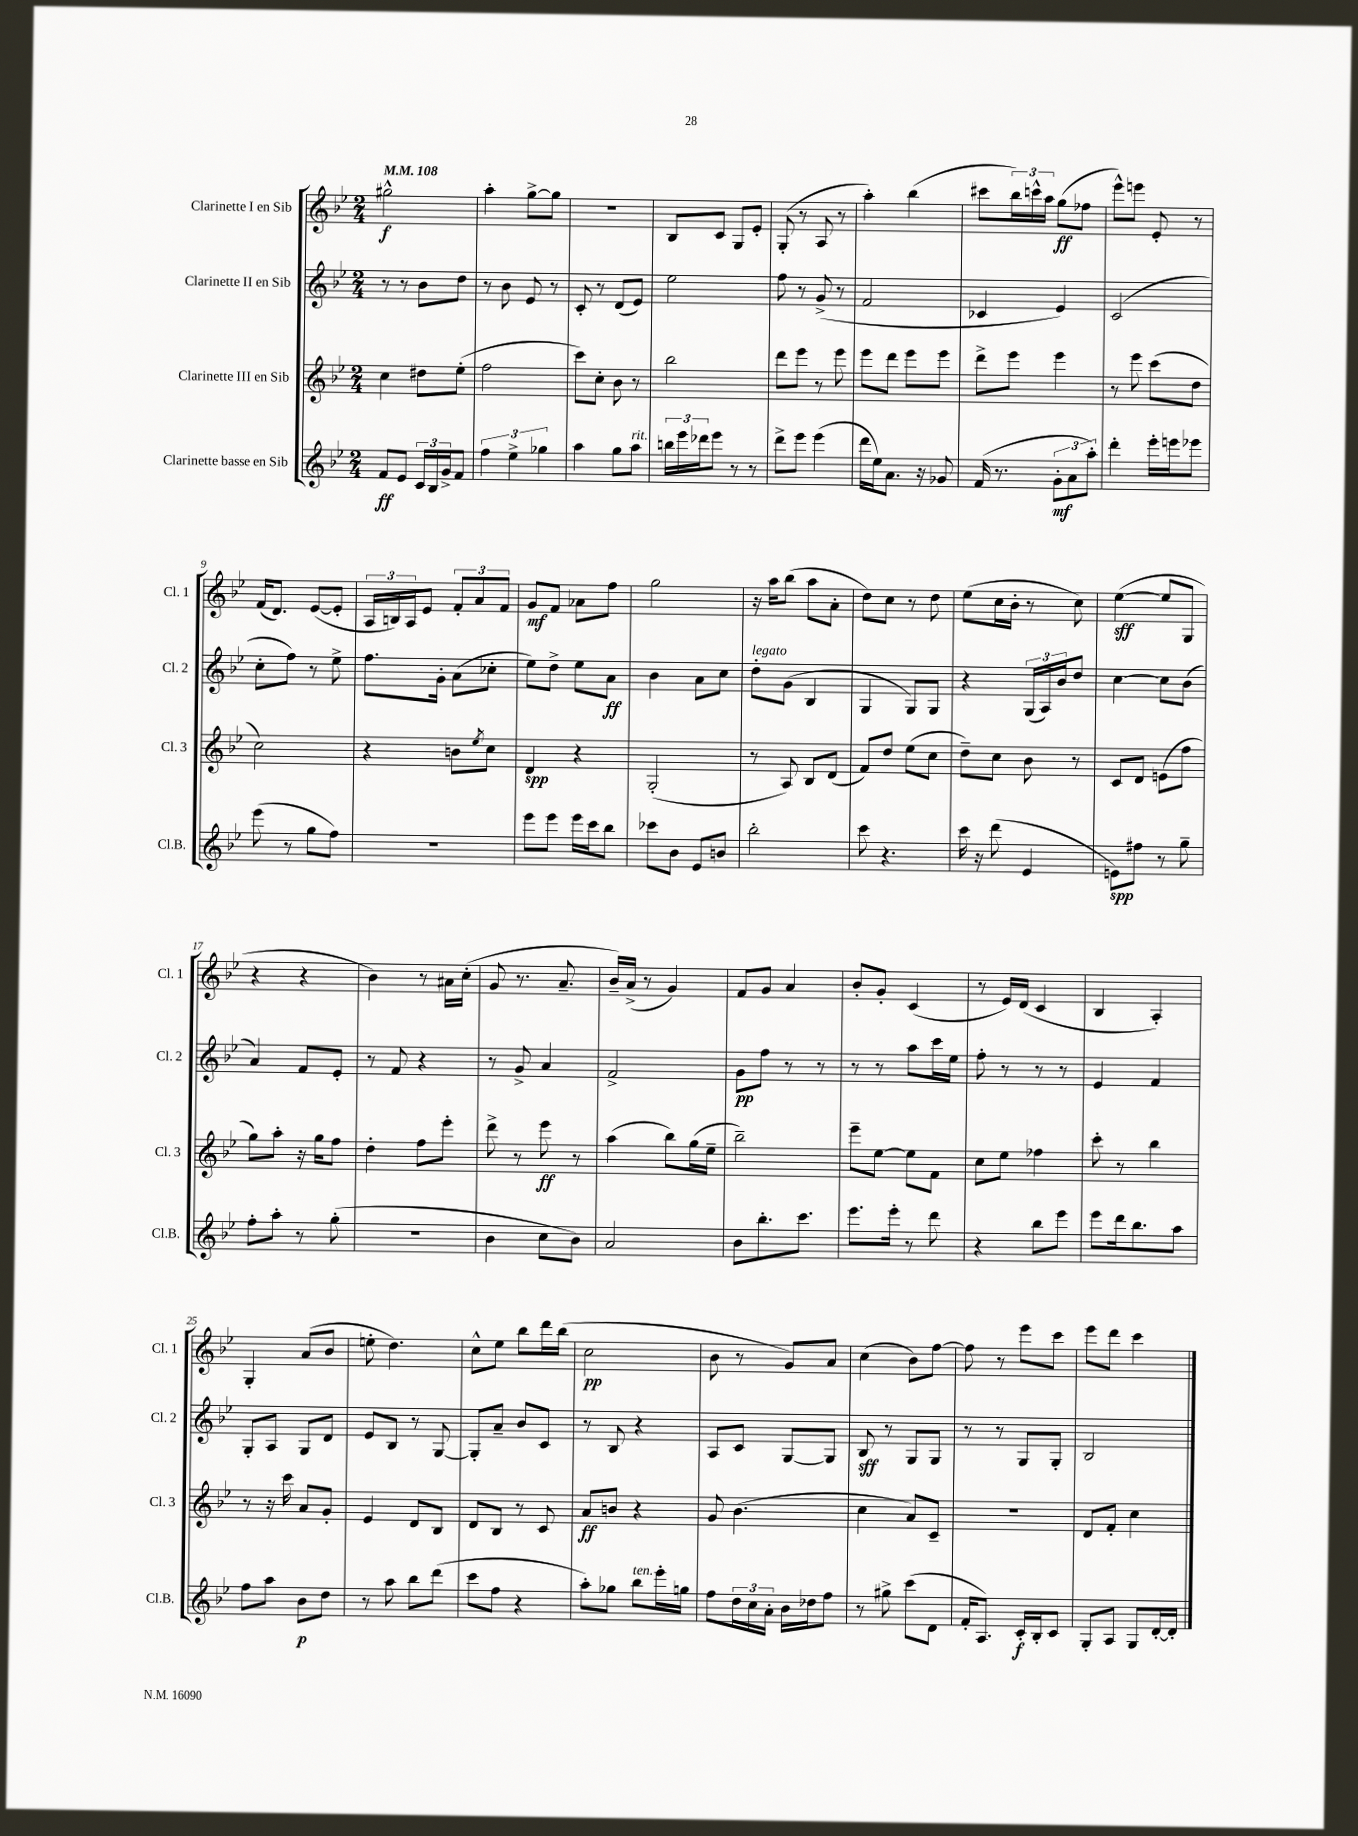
<<
\new StaffGroup <<
\new Staff = "s0" \with { instrumentName = "Clarinette I en Sib" shortInstrumentName = "Cl. 1" } {
    \clef treble \key bes \major \numericTimeSignature \time 2/4 \tempo 4 = 108
    gis''2-^\f |
    a''4-. g''8~-> g''8 |
    R2 |
    bes8 c'8 g8 ees'8-. |
    g8-.( r8 a8 r8 |
    a''4-.) bes''4( |
    cis'''8 \tuplet 3/2 { bes''16) c'''16-^ a''16 } g''8\ff( fes''8 |
    ees'''8-^) e'''8 ees'8-. r8 |
    f'16( d'8.) ees'8~( ees'8-. |
    \tuplet 3/2 { a16 b16) a16 } ees'8 \tuplet 3/2 { f'8-. a'8 f'8 } |
    g'8\mf f'8 aes'8 f''8 |
    g''2 |
    r16 a''16 bes''8( a''8 a'8-. |
    d''8) c''8 r8 d''8 |
    ees''8( c''16 bes'16-. r8 c''8) |
    ees''4~\sff( ees''8 g8 |
    r4 r4 |
    bes'4) r8 ais'16 c''16-.( |
    g'8 r8. a'8.-- |
    bes'16--) a'16->( r8 g'4) |
    f'8 g'8 a'4 |
    bes'8-. g'8-. c'4( |
    r8 ees'16) d'16( c'4 |
    bes4 a4-.) |
    g4-. a'8( bes'8 |
    e''8-. d''4.) |
    c''8-^ ees''8 bes''8 d'''16 bes''16( |
    c''2\pp |
    bes'8 r8 g'8) a'8 |
    c''4( bes'8) f''8~ |
    f''8 r8 ees'''8 c'''8 |
    ees'''8 d'''8 c'''4 \bar "|." |
}
\new Staff = "s1" \with { instrumentName = "Clarinette II en Sib" shortInstrumentName = "Cl. 2" } {
    \clef treble \key bes \major \numericTimeSignature \time 2/4
    r8 r8 bes'8 d''8 |
    r8 bes'8 ees'8 r8 |
    c'8-. r8 d'8( ees'8) |
    ees''2 |
    f''8 r8 g'8->( r8 |
    f'2 |
    ces'4 ees'4) |
    c'2( |
    c''8-. f''8) r8 ees''8-> |
    f''8. g'16-. a'8( ces''8-. |
    ees''8) d''8-> ees''8 a'8\ff |
    bes'4 a'8 c''8 |
    d''8-.^\markup { \italic "legato" } g'8( bes4 |
    g4 g8) g8 |
    r4 \tuplet 3/2 { g16( a16) bes'16 } d''8 |
    c''4~ c''8 bes'8( |
    a'4) f'8 ees'8-. |
    r8 f'8 r4 |
    r8 g'8-> a'4 |
    f'2-> |
    g'8\pp f''8 r8 r8 |
    r8 r8 a''8 c'''16 ees''16 |
    f''8-. r8 r8 r8 |
    ees'4 f'4 |
    g8-. a8 g8 d'8 |
    ees'8 bes8 r8 g8~ |
    g8-. a'8-- bes'8 c'8 |
    r8 bes8 r4 |
    a8 c'8 g8~ g8 |
    bes8\sff r8 g8 g8 |
    r8 r8 g8 g8-. |
    bes2 \bar "|." |
}
\new Staff = "s2" \with { instrumentName = "Clarinette III en Sib" shortInstrumentName = "Cl. 3" } {
    \clef treble \key bes \major \numericTimeSignature \time 2/4
    c''4 dis''8 ees''8-.( |
    f''2 |
    c'''8) c''8-. bes'8 r8 |
    bes''2 |
    d'''8 ees'''8 r8 ees'''8 |
    ees'''8 d'''8 ees'''8 ees'''8 |
    d'''8-> ees'''8 ees'''4 |
    r8 ees'''8 c'''8( d''8 |
    c''2) |
    r4 b'8 \acciaccatura { ees''8 } c''8 |
    d'4\spp r4 |
    g2-.( |
    r8 a8) bes8 d'8( |
    f'8) d''8 ees''8( c''8 |
    d''8--) c''8 bes'8 r8 |
    c'8 d'8 e'8( f''8 |
    g''8) a''8-. r16 g''16 f''8 |
    d''4-. f''8 ees'''8-. |
    d'''8-> r8 ees'''8\ff r8 |
    a''4( bes''8) g''16( ees''16-- |
    bes''2--) |
    ees'''8-- ees''8~ ees''8 f'8 |
    c''8 ees''8 fes''4 |
    c'''8-. r8 bes''4 |
    r8 r16 c'''16 a'8 g'8-. |
    ees'4 d'8 bes8 |
    d'8 bes8 r8 c'8 |
    a'8\ff b'8 r4 |
    g'8 bes'4.( |
    c''4 a'8) c'8-- |
    r2 |
    d'8 f'8-. c''4 \bar "|." |
}
\new Staff = "s3" \with { instrumentName = "Clarinette basse en Sib" shortInstrumentName = "Cl.B." } {
    \clef treble \key bes \major \numericTimeSignature \time 2/4
    f'8\ff ees'8 \tuplet 3/2 { c'16 bes16 g'16-> } f'8 |
    \tuplet 3/2 { f''4 ees''4-> ges''4 } |
    a''4 g''8 a''8^\markup { \italic "rit." } |
    \tuplet 3/2 { b''16 ees'''16 des'''16 } ees'''8 r8 r8 |
    d'''8-> ees'''8 ees'''4( |
    d'''16 ees''16) a'8. r16 ges'8 |
    f'16( r8. \tuplet 3/2 { g'8-.\mf a'8 a''8-.) } |
    d'''4-. ees'''16-. e'''16 ees'''8 |
    ees'''8( r8 g''8 f''8) |
    r2 |
    ees'''8 ees'''8 ees'''16 c'''16 bes''8 |
    ces'''8 bes'8 ees'8 b'8 |
    bes''2-. |
    c'''8 r4. |
    c'''16 r16 d'''8( ees'4 |
    e'8\spp) fis''8 r8 g''8-- |
    f''8-. a''8-. r8 g''8-.( |
    R2 |
    bes'4 c''8 bes'8) |
    a'2 |
    bes'8 bes''8.-. c'''8. |
    ees'''8. ees'''16-. r8 d'''8 |
    r4 bes''8 ees'''8 |
    ees'''8 d'''16 bes''8. a''8 |
    f''8 a''8 bes'8\p d''8 |
    r8 a''8 bes''8 d'''8( |
    c'''8 f''8 r4 |
    a''8-.) ges''8 bes''8^\markup { \italic "ten." } ees'''16-. g''16 |
    f''8 \tuplet 3/2 { d''16 c''16 a'16-. } bes'16 des''16 f''8 |
    r8 gis''8-> c'''8( d'8 |
    f'16-. a8.) c'16-.\f bes16-. c'8 |
    g8-. a8 g8 d'16~-. d'16-. \bar "|." |
}
>>
>>
